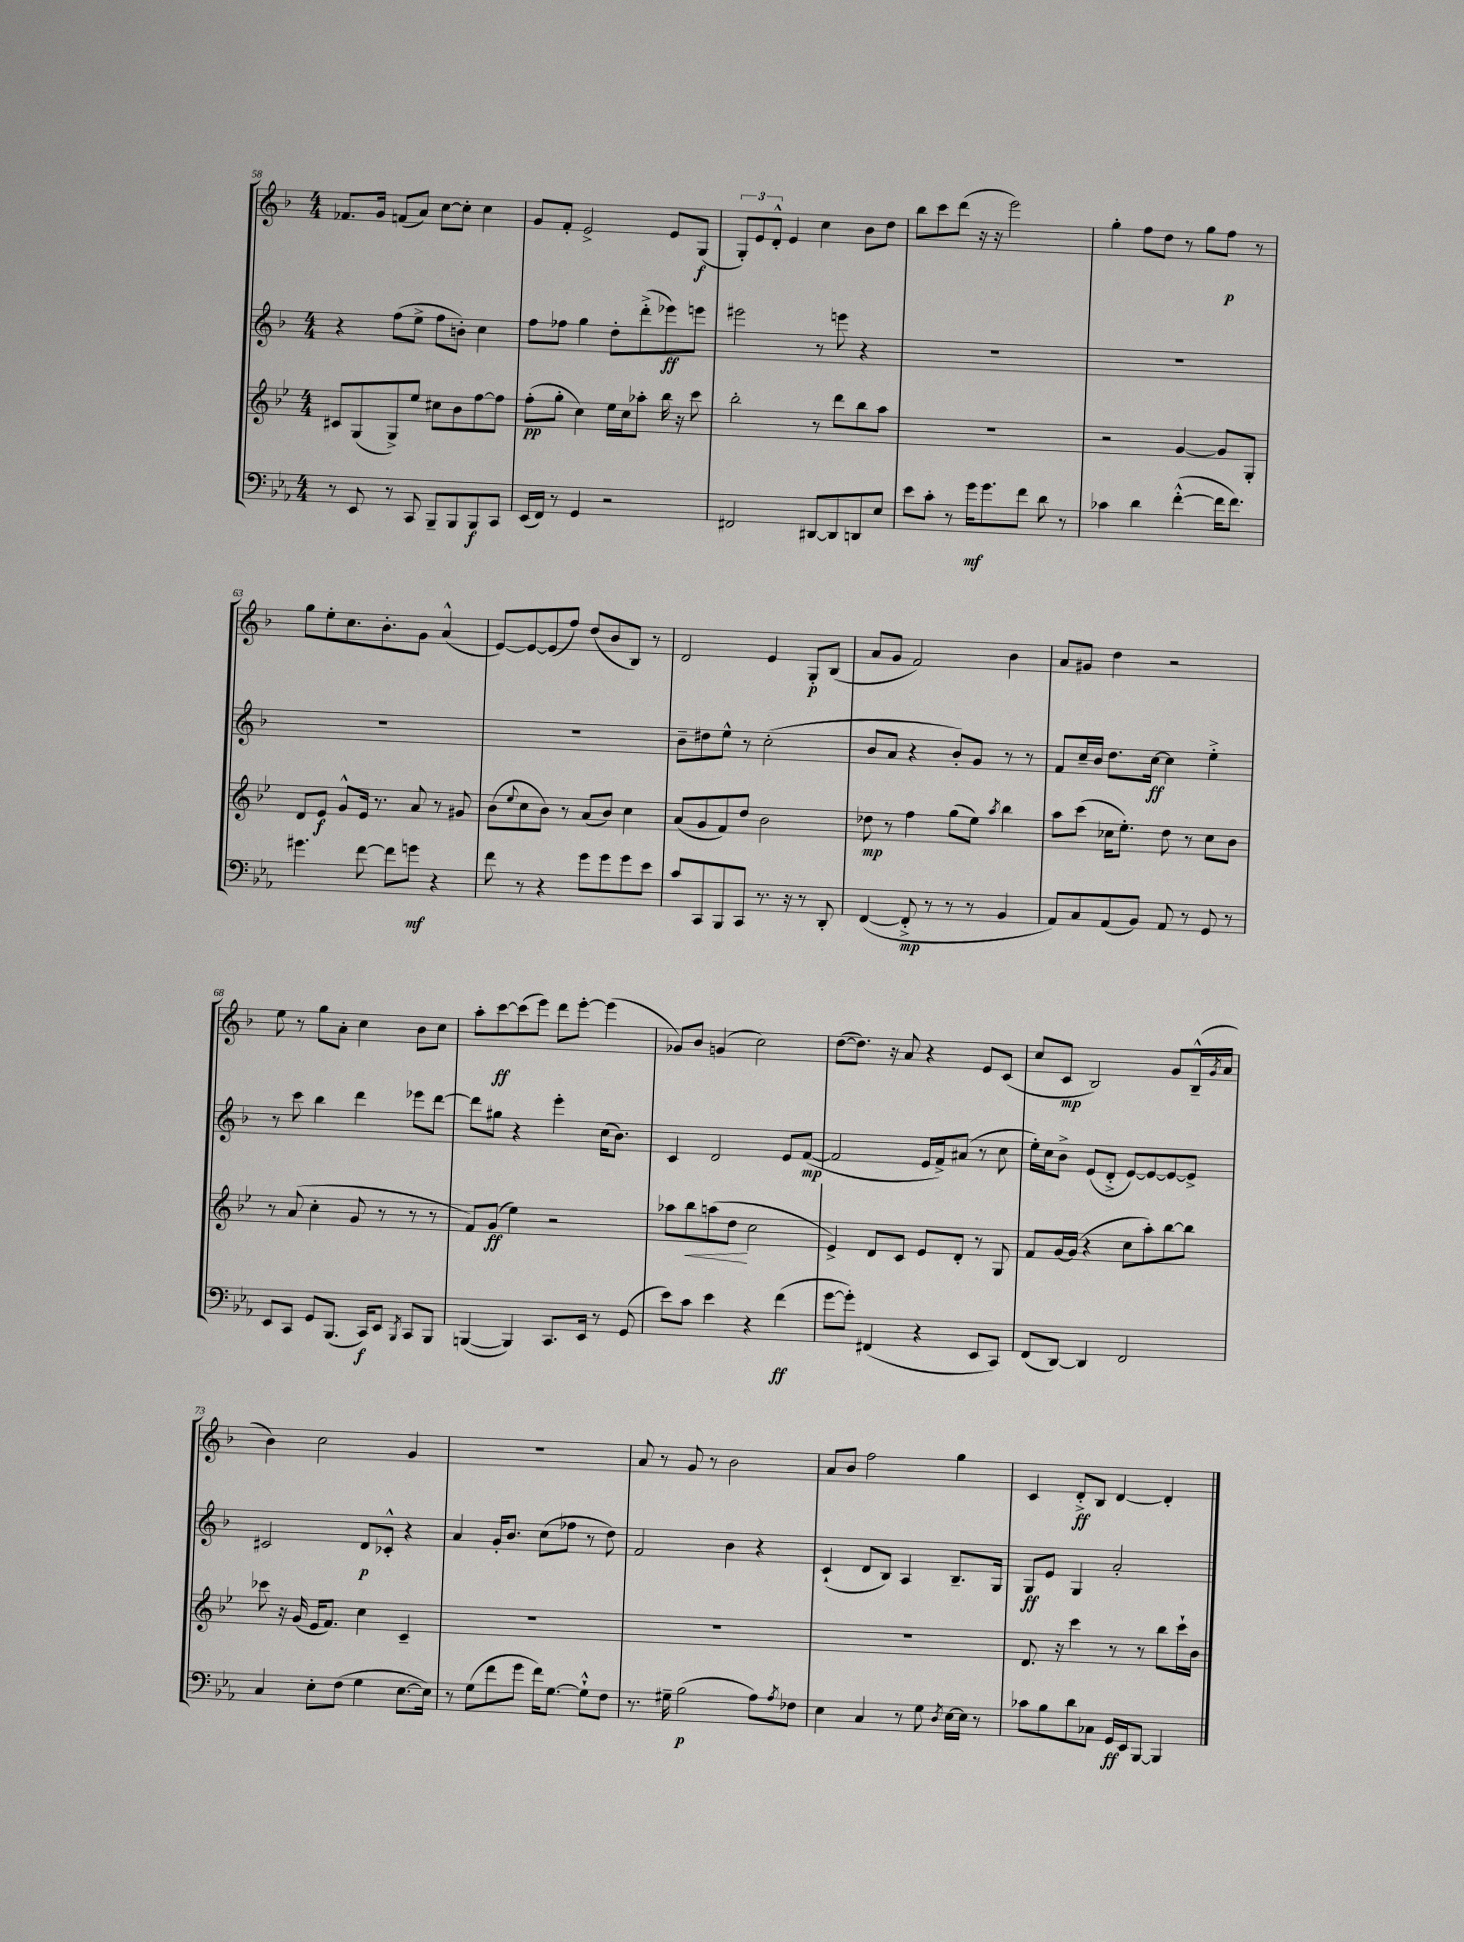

**kern	**kern	**kern	**kern
*staff4	*staff3	*staff2	*staff1
*clefF4	*clefG2	*clefG2	*clefG2
*k[b-e-a-]	*k[b-e-]	*k[b-]	*k[b-]
*M4/4	*M4/4	*M4/4	*M4/4
8r	8c#	4r	8.f-
8EE-	(8G	.	.
.	.	.	16g
8r	8G^)	(8ff	(8f
8CC	8ee-	8ee^	8a)
8BBB-~	8cc#	8ff	[8cc
8BBB-	8b-	8b')	8cc']
8BBB-	[8ff	4cc	4cc
8CC	8ff]	.	.
=	=	=	=
(16EE-	(8ff'	8ff	8g
16FF)	.	.	.
8r	8gg'	8ff-	8f'
4GG	4cc)	4gg	2e^
2r	16ee-	8dd'	.
.	16cc	.	.
.	8aa-'	(8ddd'^	.
.	16bb-	8eee-)	8e
.	16r	.	.
.	8ccc	8eee	(8G
=	=	=	=
2FF#	2bb-'	2eee#	12G')
.	.	.	12e
.	.	.	12d'^^
.	.	.	4e
[8DD#	8r	8r	4cc
8DD#]	8ddd	8eee	.
8DD	8bb-	4r	8b-
8E-	8aa	.	8dd
=	=	=	=
8e-	1r	1r	8bb-
8c'	.	.	8ccc
8r	.	.	(8ddd
16g	.	.	16r
8.g	.	.	16r
.	.	.	2eee)
8f	.	.	.
8d	.	.	.
8r	.	.	.
=	=	=	=
4c-	2r	1r	4gg'
4d	.	.	8ff
.	.	.	8dd
([4f'^^	[4g	.	8r
.	.	.	8gg
16f]	8g]	.	8ff
8.f)	.	.	.
.	8G'	.	8r
=	=	=	=
4.g#	8d	1r	8gg
.	8e-	.	8ee'
.	8g^^	.	8.cc
[8f	16e-	.	.
.	8.r	.	8.b-'
8f]	.	.	.
8g	8a	.	8g
4r	8r	.	(4a^^
.	8g#	.	.
=	=	=	=
8f	(8b-	1r	[8e)
.	8qqee-	.	.
8r	8cc	.	8e_
4r	8b-)	.	(8e]
.	8r	.	8ff)
8g	(8a	.	(8dd
8g	8b-)	.	8b-
8g	4cc	.	8B-)
8e-	.	.	8r
=	=	=	=
8c	(8a	8b-~	2d
8CC	8g	8dd#	.
8BBB-	8f)	8ee^^	.
8CC	8dd	8r	.
8.r	2b-	(2cc'	4e
16r	.	.	.
8r	.	.	8G'
8DD'	.	.	(8B-
=	=	=	=
([4FF	8dd-	8b-	8a
.	8r	8a	8g
8FF'^]	4ff	4r	2f)
8r	.	.	.
8r	(8gg	8b-')	.
8r	8ee-)	8g	.
.	8qaa	.	.
4BB-	4bb-	8r	4b-
.	.	8r	.
=	=	=	=
8AA-)	8aa	8f	8a
8C	(8ccc	16cc~	8g#
.	.	16b-	.
(8AA-	16cc-	8.dd	4dd
.	8.ee-')	.	.
8BB-)	.	.	.
.	.	[16cc	.
8AA-	8dd	4cc]	2r
8r	8r	.	.
8GG	8cc-	4ee'^	.
8r	8b-	.	.
=	=	=	=
8EE-	8r	8r	8ee
8CC	(8a	8ccc	8r
8GG	4cc'	4bb-	8gg
(8.BBB-	.	.	8a'
.	8g	4ddd	4cc
16CC)	.	.	.
8EE-	8r	.	.
8qBBB-	.	.	.
8CC	8r	8eee-	8b-
8BBB-	8r	[8ddd	8cc
=	=	=	=
([4BBB	8f)	8ddd]	8aa'
.	(8g	8gg#	[8ccc
4BBB])	4ee-)	4r	(8ccc]
.	.	.	8eee)
8.CC	2r	4eee'	8ddd
.	.	.	[8eee'
16EE-	.	.	.
8r	.	(16cc	(4eee]
.	.	8.b-)	.
(8GG	.	.	.
=	=	=	=
8e-)	8aa-	4c	8g-)
8c	8bb-	.	8b-
4e-	(8aa	2d	(4g
.	8dd	.	.
4r	2cc	.	2cc)
(4f	.	8e	.
.	.	([8f	.
=	=	=	=
[8g	4e-^)	2f]	([8dd
8g'])	.	.	8.dd])
(4FF#	8d	.	.
.	.	.	16r
.	8c	.	8a
4r	8e-	16e	4r
.	.	16f^)	.
.	8d'	(8a#	.
8EE-	8r	8r	8e
8CC)	8G	8cc	(8c
=	=	=	=
(8FF	8f	16ee')	8cc
.	.	16cc	.
[8DD)	[16g	8b-^	8c
.	(16g]	.	.
4DD]	4r	(8e	2B-)
.	.	8d'^	.
2FF	8cc	[8e)	.
.	8aa')	8e_	.
.	[8bb-	8e_	8g
.	8bb-]	8e^]	(16B-~^^
.	.	.	8qg
.	.	.	16a
=	=	=	=
4C	8ccc-	2c#	4b-)
.	16r	.	.
.	(16g	.	.
8E-'	16e-	.	2cc
.	8.f)	.	.
(8F	.	.	.
4G	4cc	8d	.
.	.	8c-'^^	.
[8.E-	4c~	4r	4g
16E-])	.	.	.
=	=	=	=
8r	1r	4a	1r
(8G	.	.	.
8f	.	16g'	.
.	.	8.b-	.
8g	.	.	.
16f)	.	(8cc	.
[8.G	.	.	.
.	.	8ff-	.
8G`^^]	.	8r	.
8F	.	8dd)	.
=	=	=	=
8.r	1r	2f	8a
.	.	.	8r
16G#~	.	.	.
(2B-	.	.	8g
.	.	.	8r
.	.	4b-	2b-
8A-)	.	4r	.
8qA-	.	.	.
8F-	.	.	.
=	=	=	=
4E-	1r	(4c`	8a
.	.	.	8b-
4C	.	8d	2ff
.	.	8B-)	.
8r	.	4A	.
8G	.	.	.
8qD	.	.	.
[16E-	.	8.B-~	4gg
16E-]	.	.	.
8r	.	.	.
.	.	16G	.
=	=	=	=
8c-	8.d	8G	4c
8B-	.	8e	.
.	16r	.	.
8d	4ccc	4G	8d'^
8C-	.	.	8B-
16GG	8r	2a'	[4d
16EE-	.	.	.
[8BBB-	8r	.	.
4BBB-]	8bb-	.	4d']
.	16ccc`	.	.
.	16b-	.	.
==	==	==	==
*-	*-	*-	*-
